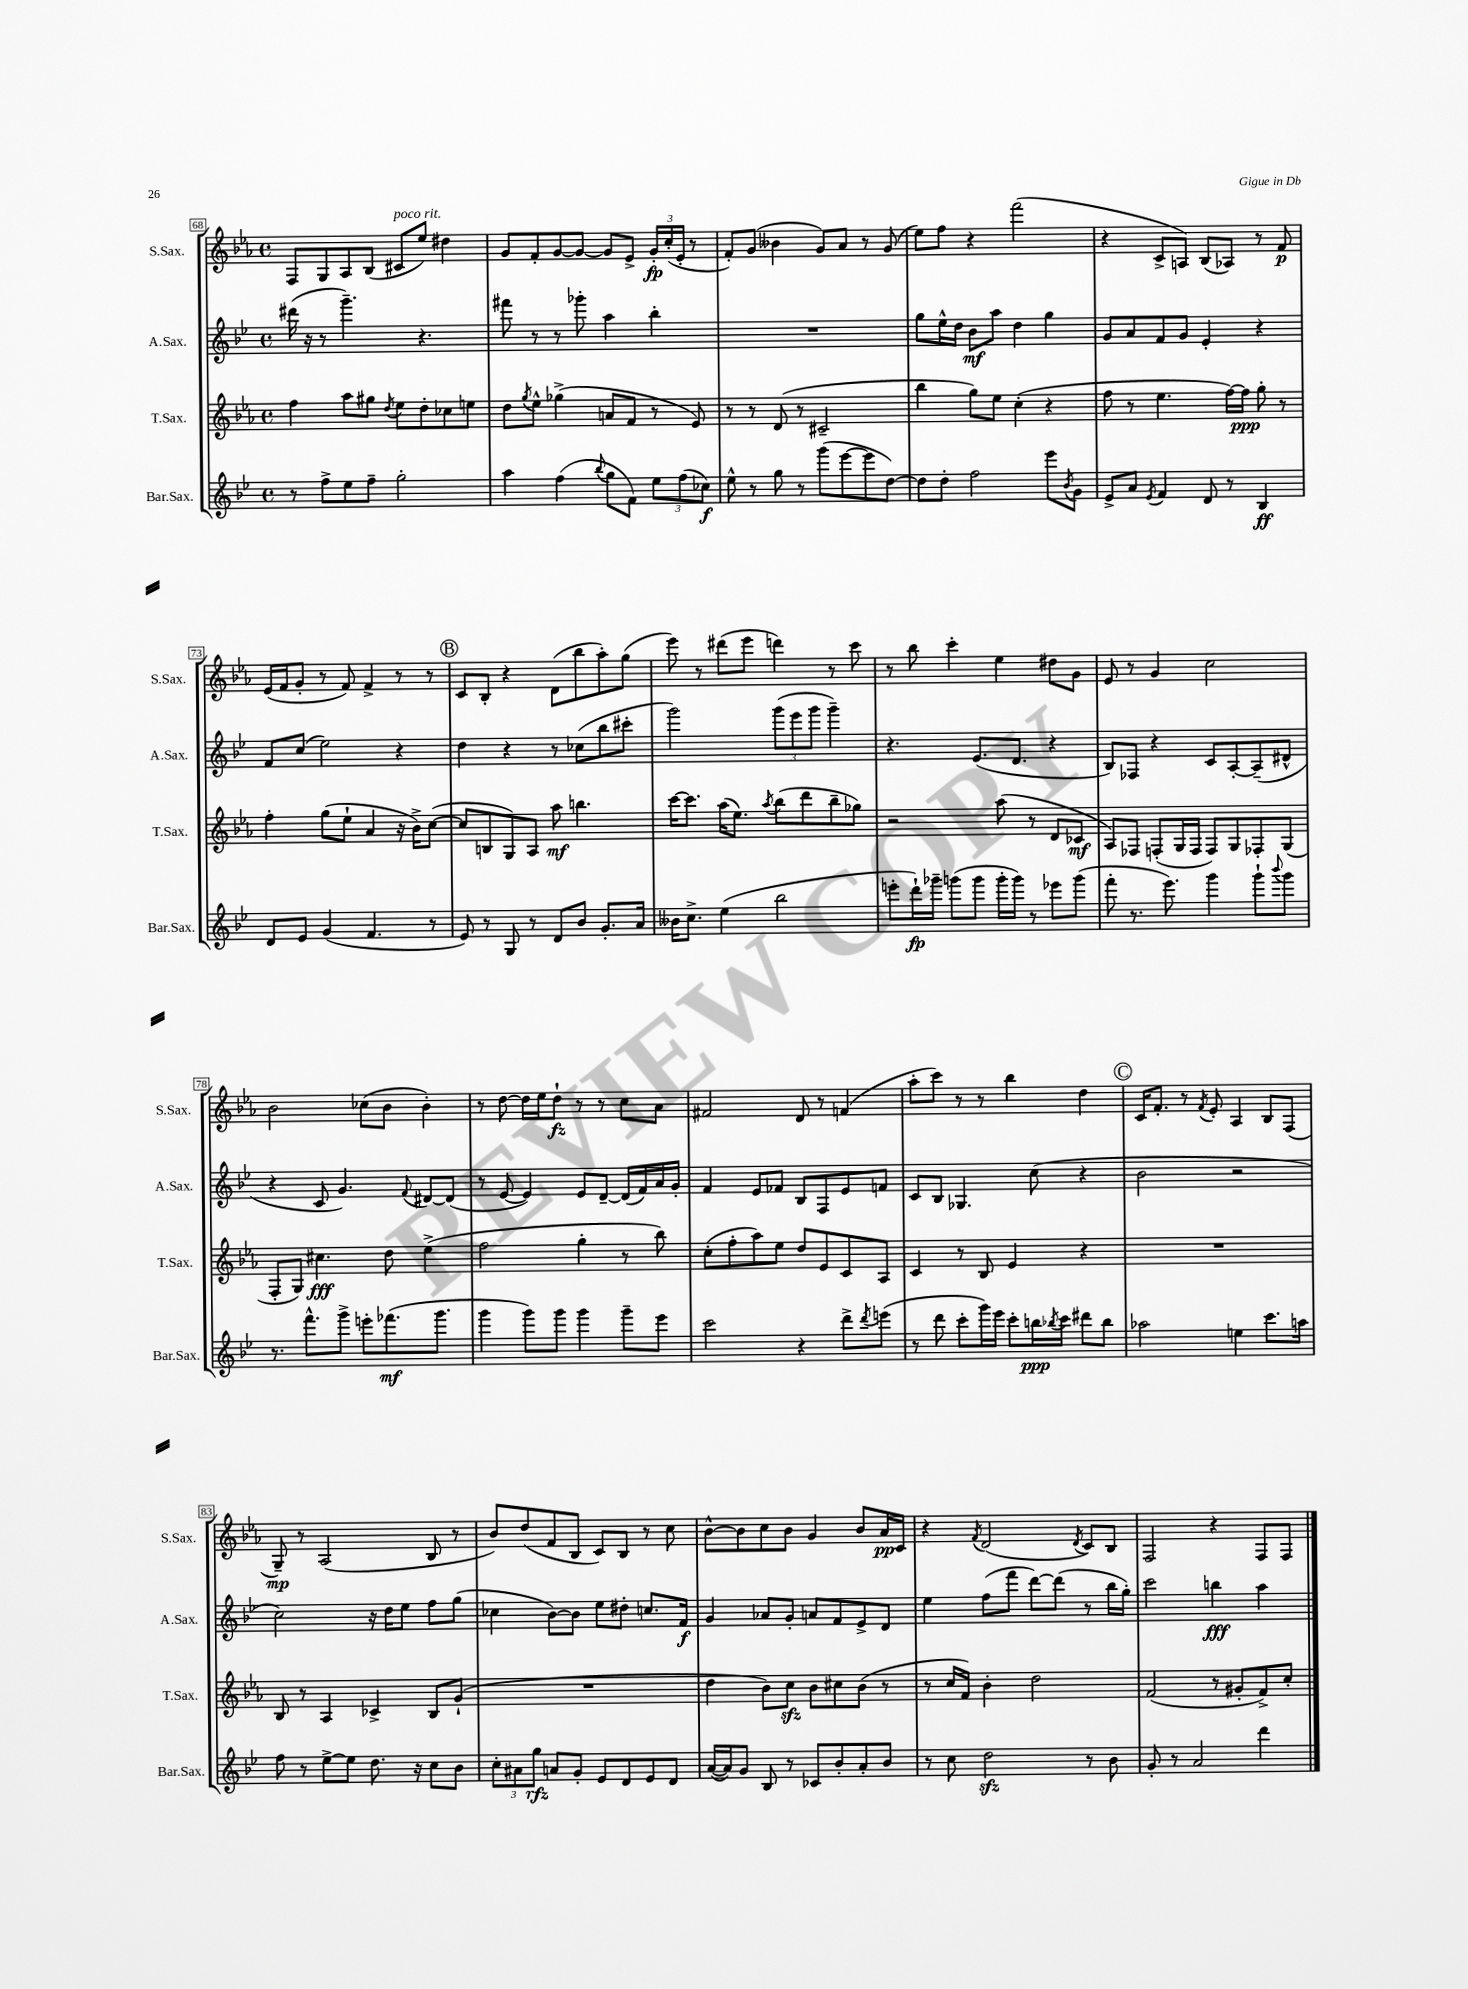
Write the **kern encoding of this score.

**kern	**dynam	**kern	**dynam	**kern	**dynam	**kern	**dynam
*part4	*part4	*part3	*part3	*part2	*part2	*part1	*part1
*staff4	*staff4	*staff3	*staff3	*staff2	*staff2	*staff1	*staff1
*I"Bar.Sax.	*	*I"T.Sax.	*	*I"A.Sax.	*	*I"S.Sax.	*
*I'Bar.Sax.	*	*I'T.Sax.	*	*I'A.Sax.	*	*I'S.Sax.	*
*clefG2	*	*clefG2	*	*clefG2	*	*clefG2	*
*k[b-e-]	*	*k[b-e-a-]	*	*k[b-e-]	*	*k[b-e-a-]	*
*M4/4	*	*M4/4	*	*M4/4	*	*M4/4	*
*met(c)	*	*met(c)	*	*met(c)	*	*met(c)	*
=68	=68	=68	=68	=68	=68	=68	=68
8r	.	4ff\	.	(16ddd#X\	.	8F/L	.
.	.	.	.	16r	.	.	.
8ff^\L	.	.	.	8r	.	8G/	.
8ee-\	.	8aa-\L	.	4.ggg~\)	.	8A-/	.
8ff~\J	.	8gg#X\J	.	.	.	(8B-/J	.
.	.	8qdd/	.	.	.	.	.
!	!	!	!	!	!	!LO:TX:a:i:t=poco rit.	!
2gg'\	.	8ee-\L	.	.	.	8c#X/L	.
.	.	8dd'\	.	4.r	.	8ee-/J)	.
.	.	8cc-X\	.	.	.	4dd#X\	.
.	.	8een\J	.	.	.	.	.
=69	=69	=69	=69	=69	=69	=69	=69
4aa\	.	8dd\L	.	8fff#X\	.	8g/L	.
.	.	8qgg/	.	.	.	.	.
.	.	8ee-^^\J	.	8r	.	8f'/	.
(4ff\	.	(4gg-X^\	.	8r	.	[8g/	.
.	.	.	.	8ggg-X'\	.	8g/J_	.
8qqbb-/	.	.	.	.	.	.	.
8gg\L	.	8an/L	.	4aa\	.	8g/L]	.
8f\J)	.	8f/J	.	.	.	8e-^/J	.
12ee-\L	.	8r	.	4bb-'\	.	24g'/LL	fp
.	.	.	.	.	.	(24cc'/	.
(12ff\	.	.	.	.	.	24e-'/JJ	.
.	.	8e-/)	.	.	.	8r	.
12cc-X\J)	f	.	.	.	.	.	.
=70	=70	=70	=70	=70	=70	=70	=70
8ee-^^\	.	8r	.	1r	.	8f'/L)	.
8r	.	8r	.	.	.	(8g/J	.
8gg\	.	(8d/	.	.	.	4b--X\	.
8r	.	8r	.	.	.	.	.
(8ggg\L	.	2c#X~/	.	.	.	8g/L)	.
[8eee-\	.	.	.	.	.	8a-/J	.
8eee-\]	.	.	.	.	.	8r	.
[8dd\J)	.	.	.	.	.	(8g/	.
=71	=71	=71	=71	=71	=71	=71	=71
8dd\L]	.	4bb-\	.	8gg\L	.	8ee-\L)	.
8dd'\J	.	.	.	16ee-^^\L	.	8ff\J	.
.	.	.	.	16dd\JJ	.	.	.
2ff\	.	8gg\L)	.	8b-\L	mf	4r	.
.	.	8ee-\J	.	8aa\J	.	.	.
.	.	(4cc'\	.	4dd\	.	(2fff\	.
8eee-\L	.	4r	.	4gg\	.	.	.
8qb-/	.	.	.	.	.	.	.
8g\J	.	.	.	.	.	.	.
=72	=72	=72	=72	=72	=72	=72	=72
8e-^/L	.	8ff\	.	8g/L	.	4r	.
8a/J	.	8r	.	8a/	.	.	.
8qe-/	.	.	.	.	.	.	.
4f/	.	4.ee-\	.	8f/	.	8c^/L	.
.	.	.	.	8g/J	.	8An/J)	.
8d/	.	.	.	4e-'/	.	(8B-/L	.
8r	.	[16ff\LL)	.	.	.	8A-X/J)	.
.	.	16ff\JJ]	ppp	.	.	.	.
4B-/	ff	8gg'\	.	4r	.	8r	.
.	.	8r	.	.	.	8f/	p
!!LO:LB:g=z
=73	=73	=73	=73	=73	=73	=73	=73
8d/L	.	4ff'\	.	8f/L	.	(16e-/LL	.
.	.	.	.	.	.	16f/J	.
8e-/J	.	.	.	(8cc/J	.	8g'/J	.
(4g/	.	(8gg\L	.	2ee-\)	.	8r	.
.	.	8ee-`\J	.	.	.	8f/)	.
4.f/	.	4a-/	.	.	.	4f^/	.
.	.	16r	.	4r	.	8r	.
.	.	16b-^\KL)	.	.	.	.	.
8r	.	([8cc\J	.	.	.	8r	.
!!LO:REH:place=s1:t=B
=74	=74	=74	=74	=74	=74	=74	=74
8e-/)	.	8cc/L]	.	4dd\	.	8c/L	.
8r	.	8Bn/	.	.	.	8B-'/J	.
8G/	.	8G/)	.	4r	.	4r	.
8r	.	8A-/J	.	.	.	.	.
8d/L	.	8aa-\	mf	8r	.	(8d\L	.
8b-/J	.	4.bbn\	.	(8cc-X\L	.	8bb-\	.
8.g'/L	.	.	.	8bb-\	.	8aa-'\)	.
.	.	.	.	8ccc#X'\J	.	(8gg\J	.
16a/Jk	.	.	.	.	.	.	.
=75	=75	=75	=75	=75	=75	=75	=75
16b--X\KL	.	[16ccc\KL	.	2ggg\)	.	8eee-\)	.
8.cc^\J	.	8.ccc\J]	.	.	.	.	.
.	.	.	.	.	.	8r	.
(4ee-\	.	(16aa-\KL	.	.	.	(8ddd#X\L	.
.	.	8.ee-\J)	.	.	.	.	.
.	.	.	.	.	.	8eee-\J	.
.	.	8qaa-/	.	.	.	.	.
2bb-\	.	(8bb-\L	.	(12ggg\L	.	4dddn\)	.
.	.	.	.	12eee-\	.	.	.
.	.	8ddd\	.	.	.	.	.
.	.	.	.	12ggg\J	.	.	.
.	.	8bb-~\	.	4ggg~\)	.	8r	.
.	.	8gg-X\J)	.	.	.	8ccc\	.
=76	=76	=76	=76	=76	=76	=76	=76
8eeen'\L	.	2r	.	4.r	.	8r	.
16ddd`\L)	fp	.	.	.	.	8bb-\	.
16ggg-X~\JJ	.	.	.	.	.	.	.
(8gggn\L	.	.	.	.	.	4ccc'\	.
8ggg\J	.	.	.	(8.e-/L	.	.	.
16ggg'\LL	.	(8aa-\	.	.	.	4ee-\	.
16ggg\JJ)	.	.	.	8.d/J	.	.	.
8r	.	8r	.	.	.	.	.
8eee-X\L	.	8d/L	.	4r	.	8dd#X\L	.
(8ggg\J	.	8c-X/J	mf	.	.	8g\J	.
=77	=77	=77	=77	=77	=77	=77	=77
8fff'\	.	8A-/L)	.	8B-/L)	.	8e-/	.
8.r	.	8F-X/J	.	8F-X/J	.	8r	.
.	.	(8Fn'/L	.	4r	.	4g/	.
8.eee-\)	.	.	.	.	.	.	.
.	.	16G/L	.	.	.	.	.
.	.	16F/JJ	.	.	.	.	.
4ggg\	.	8F/L)	.	8c/L	.	2cc\	.
.	.	8G/	.	[8A'/	.	.	.
8ggg`\L	.	8F-X'/	.	(8A~/]	.	.	.
8qqbbb-/	.	.	.	.	.	.	.
8ggg\J	.	(8G/J	.	8d#X^^/J	.	.	.
!!LO:LB:g=z
=78	=78	=78	=78	=78	=78	=78	=78
8.r	.	8F'/L	.	4r	.	2b-\	.
.	.	8G/J)	.	.	.	.	.
8.fff^^\L	.	.	.	.	.	.	.
.	.	4.cc#X\	fff	8c/	.	.	.
8ggg^\J	.	.	.	4.g/)	.	.	.
8eeen'\L	.	.	.	.	.	(8cc-X\L	.
(8.fff-X\	mf	8dd\	.	.	.	8b-\J	.
.	.	.	.	8qqf/	.	.	.
.	.	(4ee-^\	.	[8d#X/L	.	4b-'\)	.
8.ggg\J	.	.	.	.	.	.	.
.	.	.	.	(8d#/J]	.	.	.
=79	=79	=79	=79	=79	=79	=79	=79
4ggg\	.	2ff\	.	8r	.	8r	.
.	.	.	.	[8e-/	.	[8dd\	.
8ggg\L)	.	.	.	4e-/])	.	16dd\LL]	.
.	.	.	.	.	.	16ee-\J	.
8ggg\J	.	.	.	.	.	8dd`\J	fz
4ggg\	.	4gg'\	.	8e-/L	.	8r	.
.	.	.	.	[8d~/J	.	8r	.
8ggg~\L	.	8r	.	(16d/LL]	.	8cc\L	.
.	.	.	.	16f/)	.	.	.
8eee-\J	.	8bb-\)	.	16a/	.	8a-\J	.
.	.	.	.	16g'/JJ	.	.	.
=80	=80	=80	=80	=80	=80	=80	=80
2ccc\	.	(8cc'\L	.	4f/	.	2f#X/	.
.	.	8ff'\	.	.	.	.	.
.	.	8aa-\)	.	8e-/L	.	.	.
.	.	8ee-\J	.	8f-X/J	.	.	.
4r	.	8dd/L	.	8B-/L	.	8d/	.
.	.	8e-/	.	8F/	.	8r	.
8ddd^\L	.	8c/	.	8e-/	.	(4fn/	.
8qddd/	.	.	.	.	.	.	.
(8eeen\J	.	8A-/J	.	8fn/J	.	.	.
=81	=81	=81	=81	=81	=81	=81	=81
8r	.	4c/	.	8c/L	.	8aa-'\L	.
8ddd\	.	.	.	8B-/J	.	8ccc\J)	.
8ccc'\L	.	8r	.	4.G-X/	.	8r	.
16ggg\L)	.	8B-/	.	.	.	8r	.
16eee-\JJ	.	.	.	.	.	.	.
8ccc'\L	.	4e-/	.	.	.	4bb-\	.
16bbn\L	ppp	.	.	(8cc\	.	.	.
8qbb-X/	.	.	.	.	.	.	.
16ccc\JJ	.	.	.	.	.	.	.
8ddd#X\L	.	4r	.	4r	.	4dd\	.
8bb-\J	.	.	.	.	.	.	.
!!LO:REH:place=s1:t=C
=82	=82	=82	=82	=82	=82	=82	=82
2aa-X\	.	1r	.	2b-\	.	16c/KL	.
.	.	.	.	.	.	8.f'/J	.
.	.	.	.	.	.	8r	.
.	.	.	.	.	.	8qf/	.
.	.	.	.	.	.	8e-'/	.
4een\	.	.	.	2r	.	4A-/	.
8.ccc\L	.	.	.	.	.	8B-/L	.
.	.	.	.	.	.	(8F/J	.
16aan\Jk	.	.	.	.	.	.	.
!!LO:LB:g=z
=83	=83	=83	=83	=83	=83	=83	=83
8ff\	.	8B-/	.	2cc\)	.	8G~/)	mp
8r	.	8r	.	.	.	8r	.
[8ee-^\L	.	4A-/	.	.	.	(2A-/	.
8ee-\J]	.	.	.	.	.	.	.
8.dd\	.	4c-X^/	.	16r	.	.	.
.	.	.	.	16dd\KL	.	.	.
.	.	.	.	8ee-\J	.	.	.
16r	.	.	.	.	.	.	.
8cc\L	.	8B-/L	.	8ff\L	.	8B-/	.
8b-\J	.	(8g`/J	.	(8gg\J	.	8r	.
=84	=84	=84	=84	=84	=84	=84	=84
12cc'\L	.	1r	.	4cc-X\	.	8b-/L)	.
12a#X\	.	.	.	.	.	.	.
.	.	.	.	.	.	(8dd/	.
12gg\J	rfz	.	.	.	.	.	.
8an/L	.	.	.	[8b-\L)	.	8f/	.
8g'/J	.	.	.	8b-\J]	.	8B-/J	.
8e-/L	.	.	.	8ee-\L	.	8c/L)	.
8d/	.	.	.	8dd#X'\J	.	8B-/J	.
8e-/	.	.	.	8.ccn/L	.	8r	.
8d/J	.	.	.	.	.	8cc\	.
.	.	.	.	16f/Jk	f	.	.
=85	=85	=85	=85	=85	=85	=85	=85
([16a/LL	.	4dd\	.	4g/	.	[8b-^^\L	.
16a/J])	.	.	.	.	.	.	.
8g/J	.	.	.	.	.	8b-\]	.
8B-/	.	8b-\L)	.	8a-X/L	.	8cc\	.
8r	.	8cczz\J	.	8g'/J	.	8b-\J	.
8c-X/L	.	8b-\L	.	8an/L	.	4g/	.
8b-'/	.	8cc#X\	.	8f/	.	.	.
8a'/	.	(8b-\J	.	8e-^/	.	8b-/L	.
8b-/J	.	8r	.	8d/J	.	16a-/L	pp
.	.	.	.	.	.	16c/JJ	.
=86	=86	=86	=86	=86	=86	=86	=86
8r	.	8r	.	4ee-\	.	4r	.
8cc\	.	16cc/LL	.	.	.	.	.
.	.	16f/JJ)	.	.	.	.	.
.	.	.	.	.	.	8qf/	.
2ddzz\	.	4b-'\	.	(8ff\L	.	(2d/	.
.	.	.	.	8fff\J	.	.	.
.	.	2dd\	.	[8ddd\L)	.	.	.
.	.	.	.	(8ddd\J]	.	.	.
.	.	.	.	.	.	8qd/	.
8r	.	.	.	8r	.	8c/L)	.
8b-\	.	.	.	16bb-\LL	.	8B-/J	.
.	.	.	.	16gg'\JJ)	.	.	.
=87	=87	=87	=87	=87	=87	=87	=87
8g'/	.	(2f/	.	2ccc\	.	2F/	.
8r	.	.	.	.	.	.	.
2a/	.	.	.	.	.	.	.
.	.	8r	.	4bbn\	fff	4r	.
.	.	8g#X'/L	.	.	.	.	.
4ddd\	.	8f^/)	.	4aa\	.	8F/L	.
.	.	8cc'/J	.	.	.	8F/J	.
==	==	==	==	==	==	==	==
*-	*-	*-	*-	*-	*-	*-	*-
